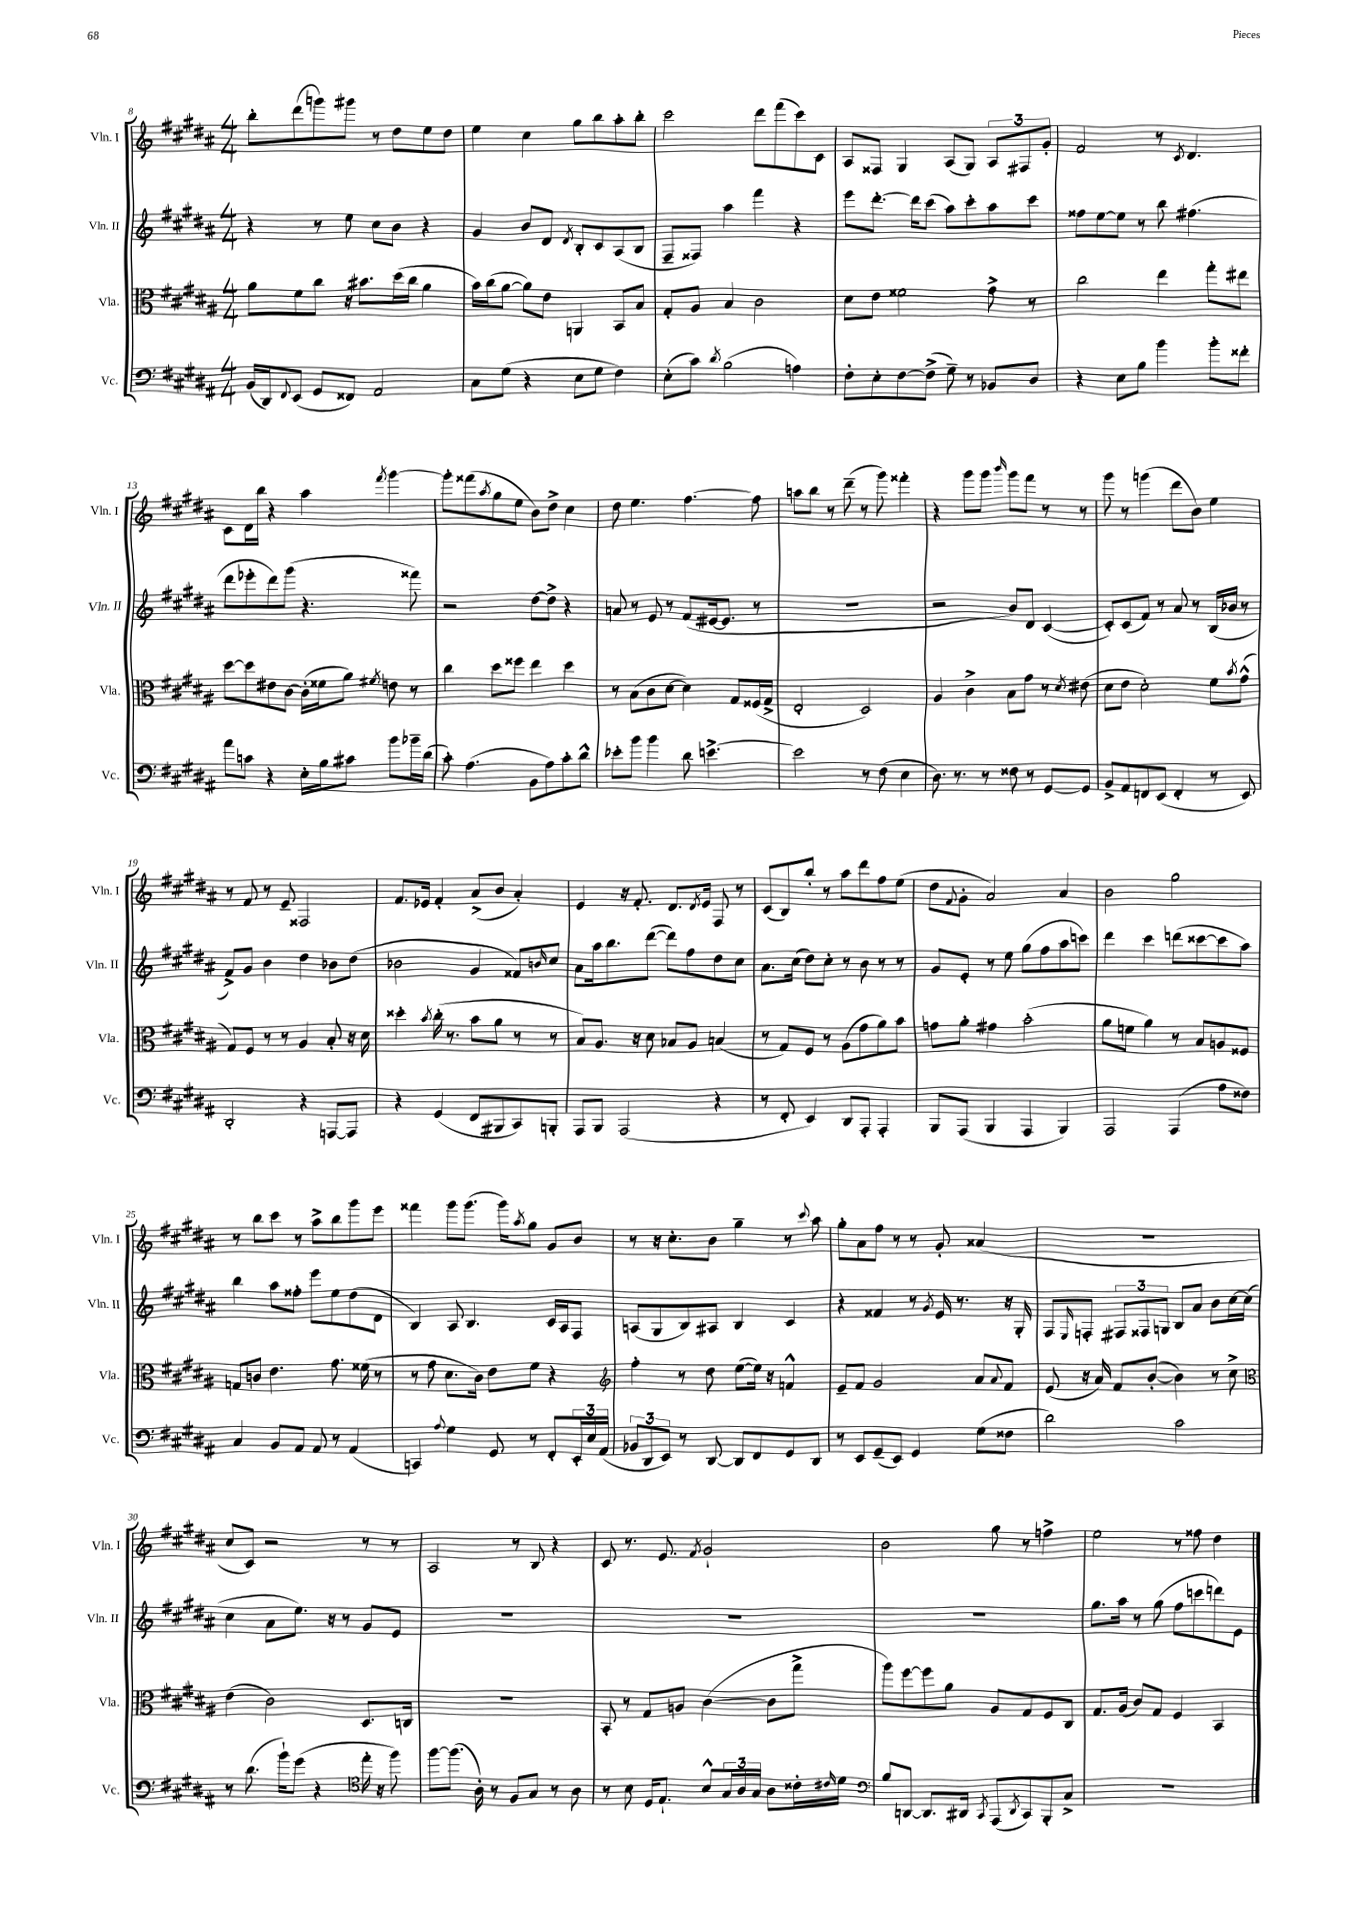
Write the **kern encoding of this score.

**kern	**kern	**kern	**kern
*part4	*part3	*part2	*part1
*staff4	*staff3	*staff2	*staff1
*I"Vc.	*I"Vla.	*I"Vln. II	*I"Vln. I
*I'Vc.	*I'Vla.	*I'Vln. II	*I'Vln. I
*clefF4	*clefC3	*clefG2	*clefG2
*k[f#c#g#d#a#]	*k[f#c#g#d#a#]	*k[f#c#g#d#a#]	*k[f#c#g#d#a#]
*M4/4	*M4/4	*M4/4	*M4/4
=8	=8	=8	=8
(16BB/LL	8a#\L	4r	8bb'\L
16DD#/J)	.	.	.
8qqFF#/	.	.	.
(8EE/J	8f#\	.	(8ddd#\
8GG#/L	8cc#\J	8r	8gggn\)
8FF##X/J)	16r	8ee\	8ggg#X\J
.	8.b#X\L	.	.
2AA#/	.	8cc#\L	8r
.	(16dd#\L	8b\J	8dd#\L
.	16cc#\JJ	.	.
.	4a#\	4r	8ee\
.	.	.	8dd#\J
=9	=9	=9	=9
8C#\L	16b\LL)	4g#/	4ee\
.	(16cc#\J	.	.
(8G#\J	[8a#\J	.	.
4r	8a#\L])	8b/L	4cc#\
.	8e\J	8d#/J	.
.	.	8qd#/	.
8E\L	4AAn/	8B'/L	8gg#\L
8G#\J	.	8c#/	8bb\
4F#\)	8BB/L	(8A#/	8aa#'\
.	8B/J	8B/J	8bb'\J
=10	=10	=10	=10
(8E'\L	8G#'/L	8F#~/L	2ccc#\
8c#\J)	8A#/J	8F##X/J)	.
8qd#/	.	.	.
(2B\	4B/	4aa#\	.
.	2c#\	4fff#\	8ddd#\L
.	.	.	(8fff#\
4An\)	.	4r	8ccc#\)
.	.	.	8c#\J
=11	=11	=11	=11
8F#'\L	8d#\L	8eee\L	8A#/L
8E'\	8e\J	[8.ddd#'\J	8F##X/J
[8F#\	2f##X\	.	4G#/
.	.	16ddd#\KL]	.
(8F#^\J]	.	(8ccc#\J	.
8G#~\)	.	8aa#\L)	(8A#/L
8r	.	8ccc#'\	8G#/J)
8BB-X/L	8g#^\	8aa#\	12A#/L
.	.	.	12F#X/
8D#/J	8r	8ccc#\J	.
.	.	.	12g#'/J
=12	=12	=12	=12
4r	2cc#\	8ff##X\L	2f#/
.	.	[8ee\	.
8E\L	.	8ee\J]	.
8B\J	.	8r	.
4b\	4ee\	8bb\	8r
.	.	.	8qc#/
.	.	(4.ff#X\	4.d#/
8b'\L	8gg#'\L	.	.
8f##X'\J	8ee#X\J	.	.
!!LO:LB:g=z
=13	=13	=13	=13
8a#\L	[8dd#\L	8ddd#\L	8c#\L
8cn\J	8dd#\]	8eee-X'\	16d#\L
.	.	.	16bb\JJ
4r	8e#X\	8ddd#\)	4r
.	[8c#\J	(8ggg#\J	.
16E'\LL	(16c#'\LL]	4.r	4aa#\
16B\J	16f##X\J	.	.
8c#X\J	8a#\J)	.	.
.	8qf#X/	.	8qfff#/
8b\L	8en\	.	[4ggg#\
16b-X~\L	8r	8fff##X\)	.
(16d#\JJ	.	.	.
=14	=14	=14	=14
8c#'\)	4cc#\	2r	8ggg#'\L]
(4.A#\	.	.	(8fff##X\
.	.	.	8qaa#/
.	8dd#\L	.	8gg#\
.	8ff##X\J	.	8ee\J
8BB\L	4ee\	[8dd#\L	8b\L)
8A#\)	.	8dd#^\J]	8dd#^\J
8c#'\	4dd#\	4r	4cc#\
8d#^^\J	.	.	.
=15	=15	=15	=15
8e-X'\L	8r	8an/	8dd#\
8b\J	(8B\L	8r	4.ee\
4b\	8c#\	8e/	.
.	[8d#\J	8r	.
8d#\	4d#\])	(8f#/L	[4.ff#\
[4.en^\	.	[16e#X/k	.
.	.	8.e#/J]	.
.	8G#/L	.	.
.	(16F##X/L	8r	8ff#\]
.	16G#^/JJ	.	.
=16	=16	=16	=16
2e\]	2E'/	1r	8aan\L
.	.	.	8bb\J
.	.	.	8r
.	.	.	(8ddd#~\
8r	2D#/)	.	8r
(8F#\	.	.	8ggg#\)
4E\	.	.	4fff##X'\
=17	=17	=17	=17
8.D#\)	4A#/	2r	4r
8.r	.	.	.
.	4c#^\	.	8ggg#\L
8r	.	.	8ggg#\J
.	.	.	16qqbbb/
8F##X\	8B\L	8b/L)	8ggg#\L
8r	8g#\J	8d#/J	8fff#\J
[8GG#/L	8r	([4c#/	8r
.	8qd#/	.	.
8GG#/J]	(8e#X\	.	8r
=18	=18	=18	=18
8BB^/L	8d#\L	8c#'/L])	8ggg#\
8AA#/	8e\J	(8c#/	8r
8FFn/	2d#'\)	8f#/J)	(4gggn\
(8EE/J	.	8r	.
4FF'/	.	8a#/	8ddd#\L
.	.	8r	8b\J)
8r	8f#\L	(16B/LL	4ee\
.	.	16b-X/JJ	.
.	8qb/	.	.
8EE/)	(8g#^^\J	8r	.
!!LO:LB:g=z
=19	=19	=19	=19
2DD#'/	8G#/L)	8f#^/L)	8r
.	8F#/J	8g#/J	8f#/
.	8r	4b\	8r
.	8r	.	8e~/
4r	4A#/	4dd#\	2F##X/
[8AAAn/L	8B'/	8b-X\L	.
8AAA/J]	16r	(8dd#\J	.
.	16d#\	.	.
=20	=20	=20	=20
4r	4dd##X'\	2b-X\	8.f#/L
.	.	.	16e-X/Jk
.	8qb/	.	.
(4GG#/	(16cc#'\	.	4f#'/
.	8.r	.	.
8FF#/L	8b\L	4g#/	(8a#^/L
8BBB#X/	8a#\J	.	8b/J
8CC#/)	8r	8f##X/L)	4a#'/)
.	.	16qqbn/	.
8BBBn'/J	8r	8cc#/J	.
=21	=21	=21	=21
8AAA#/L	8B/L)	8a#\L	4e/
8BBB/J	8.A#/J	16aa#\k	.
.	.	8.bb\	.
(2AAA#/	.	.	16r
.	16r	.	8.f#'/
.	8d#\	([8ddd#\J	.
.	8B-X/L	8ddd#\L])	8.d#/L
.	8A#/J	8ff#\	.
.	.	.	8qd#/
.	.	.	16e/Jk
4r	(4Bn/	8dd#\	8F#/
.	.	8cc#\J	8r
=22	=22	=22	=22
8r	8r	8.a#\L	(8c#/L
8FF#'/	8G#/L)	.	8B/)
.	.	(16cc#\Jk	.
4EE/)	8F#/J	8dd#\L)	8bb'/J
.	8r	8cc#'\J	8r
8DD#/L	(8A#\L	8r	8aa#\L
8AAA#'/J	8g#\	8b\	8ddd#\
4AAA#'/	8a#\)	8r	8ff#\
.	8b\J	8r	(8ee\J
=23	=23	=23	=23
8BBB/L	8gn\L	8g#/L	8dd#\L
.	.	.	8qqf#/
(8AAA#/J	8a#'\J	8e'/J	8g#'\J
4BBB/	4g#X\	8r	2a#/)
.	.	8ee\	.
4AAA#/	(2b'\	(8gg#\L	.
.	.	8ff#\	.
4BBB/)	.	8aa#\	4a#/
.	.	8cccn\J)	.
=24	=24	=24	=24
2AAA#/	8a#\L	4ddd#\	2b\
.	8fn\J	.	.
.	4a#\)	4ccc#\	.
(4AAA#/	8r	(8dddn\L	2gg#\
.	8B/L	[8ccc##X\	.
8A#\L	8An/	8ccc##\]	.
8F##X\J)	8F##X/J	8aa#\J)	.
!!LO:LB:g=z
=25	=25	=25	=25
4C#/	8Gn/L	4bb\	8r
.	8cn/J	.	8bb\L
8BB/L	4.e\	8aa#\L	8ccc#\J
8AA#/J	.	8ff##X'\J	8r
8AA#/	.	8eee\L	8aa#^\L
8r	8.g#\	8ee\	8bb\
(4AA#/	.	(8dd#\	8ggg#\
.	(16f##X\	.	.
.	8r	8d#\J	8eee\J
=26	=26	=26	=26
4CCn/)	8r	4B/)	4fff##X\
.	8g#\	.	.
8qqA#/	.	.	.
4G#\	8.d#\L	8A#/	8ggg#\L
.	.	4.B/	(8.ggg#\J
.	16c#\Jk)	.	.
8GG#/	8e\L	.	.
.	.	.	16ggg#\KL)
.	.	.	8qaa#/
8r	8f#\J	.	8gg#\J
8FF#'/L	4r	16c#/LL	8g#/L
.	.	16A#/J	.
24EE'/L	.	8F#/J	8b/J
24E/	.	.	.
(24AA#/JJ	.	.	.
=27	=27	=27	=27
*	*clefG2	*	*
12BB-X/L	4ff#'\	(8An/L	8r
12DD#/	.	.	.
.	.	8G#/	16r
12EE/J)	.	.	.
.	.	.	8.cc#'\L
8r	8r	8B/)	.
[8DD#/	8dd#\	8A#X/J	8b\J
8DD#/L]	([8ee\L	4B/	4gg#~\
8FF#/	16ee\Jk])	.	.
.	16r	.	.
8GG#/	4fn^^/	4c#/	8r
.	.	.	8qqccc#/
8DD#/J	.	.	8aa#\
=28	=28	=28	=28
8r	8e~/L	4r	8gg#'\L
8EE/L	8f#/J	.	8a#\
(8GG#~/	2g#/	4f##X/	8ff#\J
8EE/J)	.	.	8r
4GG#/	.	8r	8r
.	.	8qg#/	.
.	.	16e/	8g#'/
.	.	8.r	.
(8G#\L	8a#/L	.	(4a##X/
.	8qqa#/	.	.
8F##X\J	8f#/J	16r	.
.	.	16G#'/	.
=29	=29	=29	=29
2d#\)	(8e/	8F#/L	1r
.	.	16qqE/	.
.	16r	8Fn'/J	.
.	16a#/)	.	.
.	8f#/L	12F#X/L	.
.	.	12F##X/	.
.	([8b'/J	.	.
.	.	12Gn/J	.
2c#\	4b\])	8B/L	.
.	.	8a#/J	.
.	8r	8b\L	.
.	8cc#^\	[16cc#\L	.
.	.	(16cc#\JJ]	.
!!LO:LB:g=z
=30	=30	=30	=30
*	*clefC3	*	*
8r	(4e\	4cc#\	8cc#/L
(8.d#\	.	.	8c#/J)
.	2c#\)	8a#\L	2r
16b`\KL)	.	.	.
(8g#\J	.	8.ee\J)	.
4r	.	.	.
.	.	16r	.
.	.	8r	.
*clefC4	*	*	*
16ee'\	8.D#/L	8g#/L	8r
16r	.	.	.
8ff#\)	.	8e/J	8r
.	16Cn/Jk	.	.
=31	=31	=31	=31
[8ff#\L	1r	1r	2A#/
(8.ff#\J]	.	.	.
16A#'\)	.	.	.
8r	.	.	.
8F#/L	.	.	8r
8G#/J	.	.	8B/
8r	.	.	4r
8A#\	.	.	.
=32	=32	=32	=32
8r	8BB'/	1r	8c#/
8B\	8r	.	8.r
16D#/KL	8G#/L	.	.
8.E`/J	.	.	8.e/
.	8An/J	.	.
.	.	.	8qf#/
8B^^/L	([4c#\	.	2g#`/
24G#/L	.	.	.
24A#/	.	.	.
24G#/JJ	.	.	.
8A#\L	8c#\L]	.	.
16c##X'\L	8gg#^\J	.	.
16qqc#X/	.	.	.
16d#\JJ	.	.	.
=33	=33	=33	=33
*clefF4	*	*	*
8B/L	8aa#\L)	1r	2b\
[8DDn/J	[8ff#\	.	.
8.DD/L]	8ff#\]	.	.
.	8a#\J	.	.
16DD#X/Jk	.	.	.
8qCC#/	.	.	.
(8AAA#/L	8A#/L	.	8gg#\
8qDD#/	.	.	.
8CC#/)	8G#/	.	8r
8BBB'/	8F#/	.	4ffn^\
8C#^/J	8C#/J	.	.
=34	=34	=34	=34
1r	8.G#/L	8.gg#\L	2ee\
.	(16A#/Jk	16aa#\Jk	.
.	8c#/L)	8r	.
.	8G#/J	(8gg#\	.
.	4F#/	8ff#\L	8r
.	.	8cccn\	8ff##X\
.	4BB/	8dddn\)	4dd#\
.	.	8e\J	.
==	==	==	==
*-	*-	*-	*-
